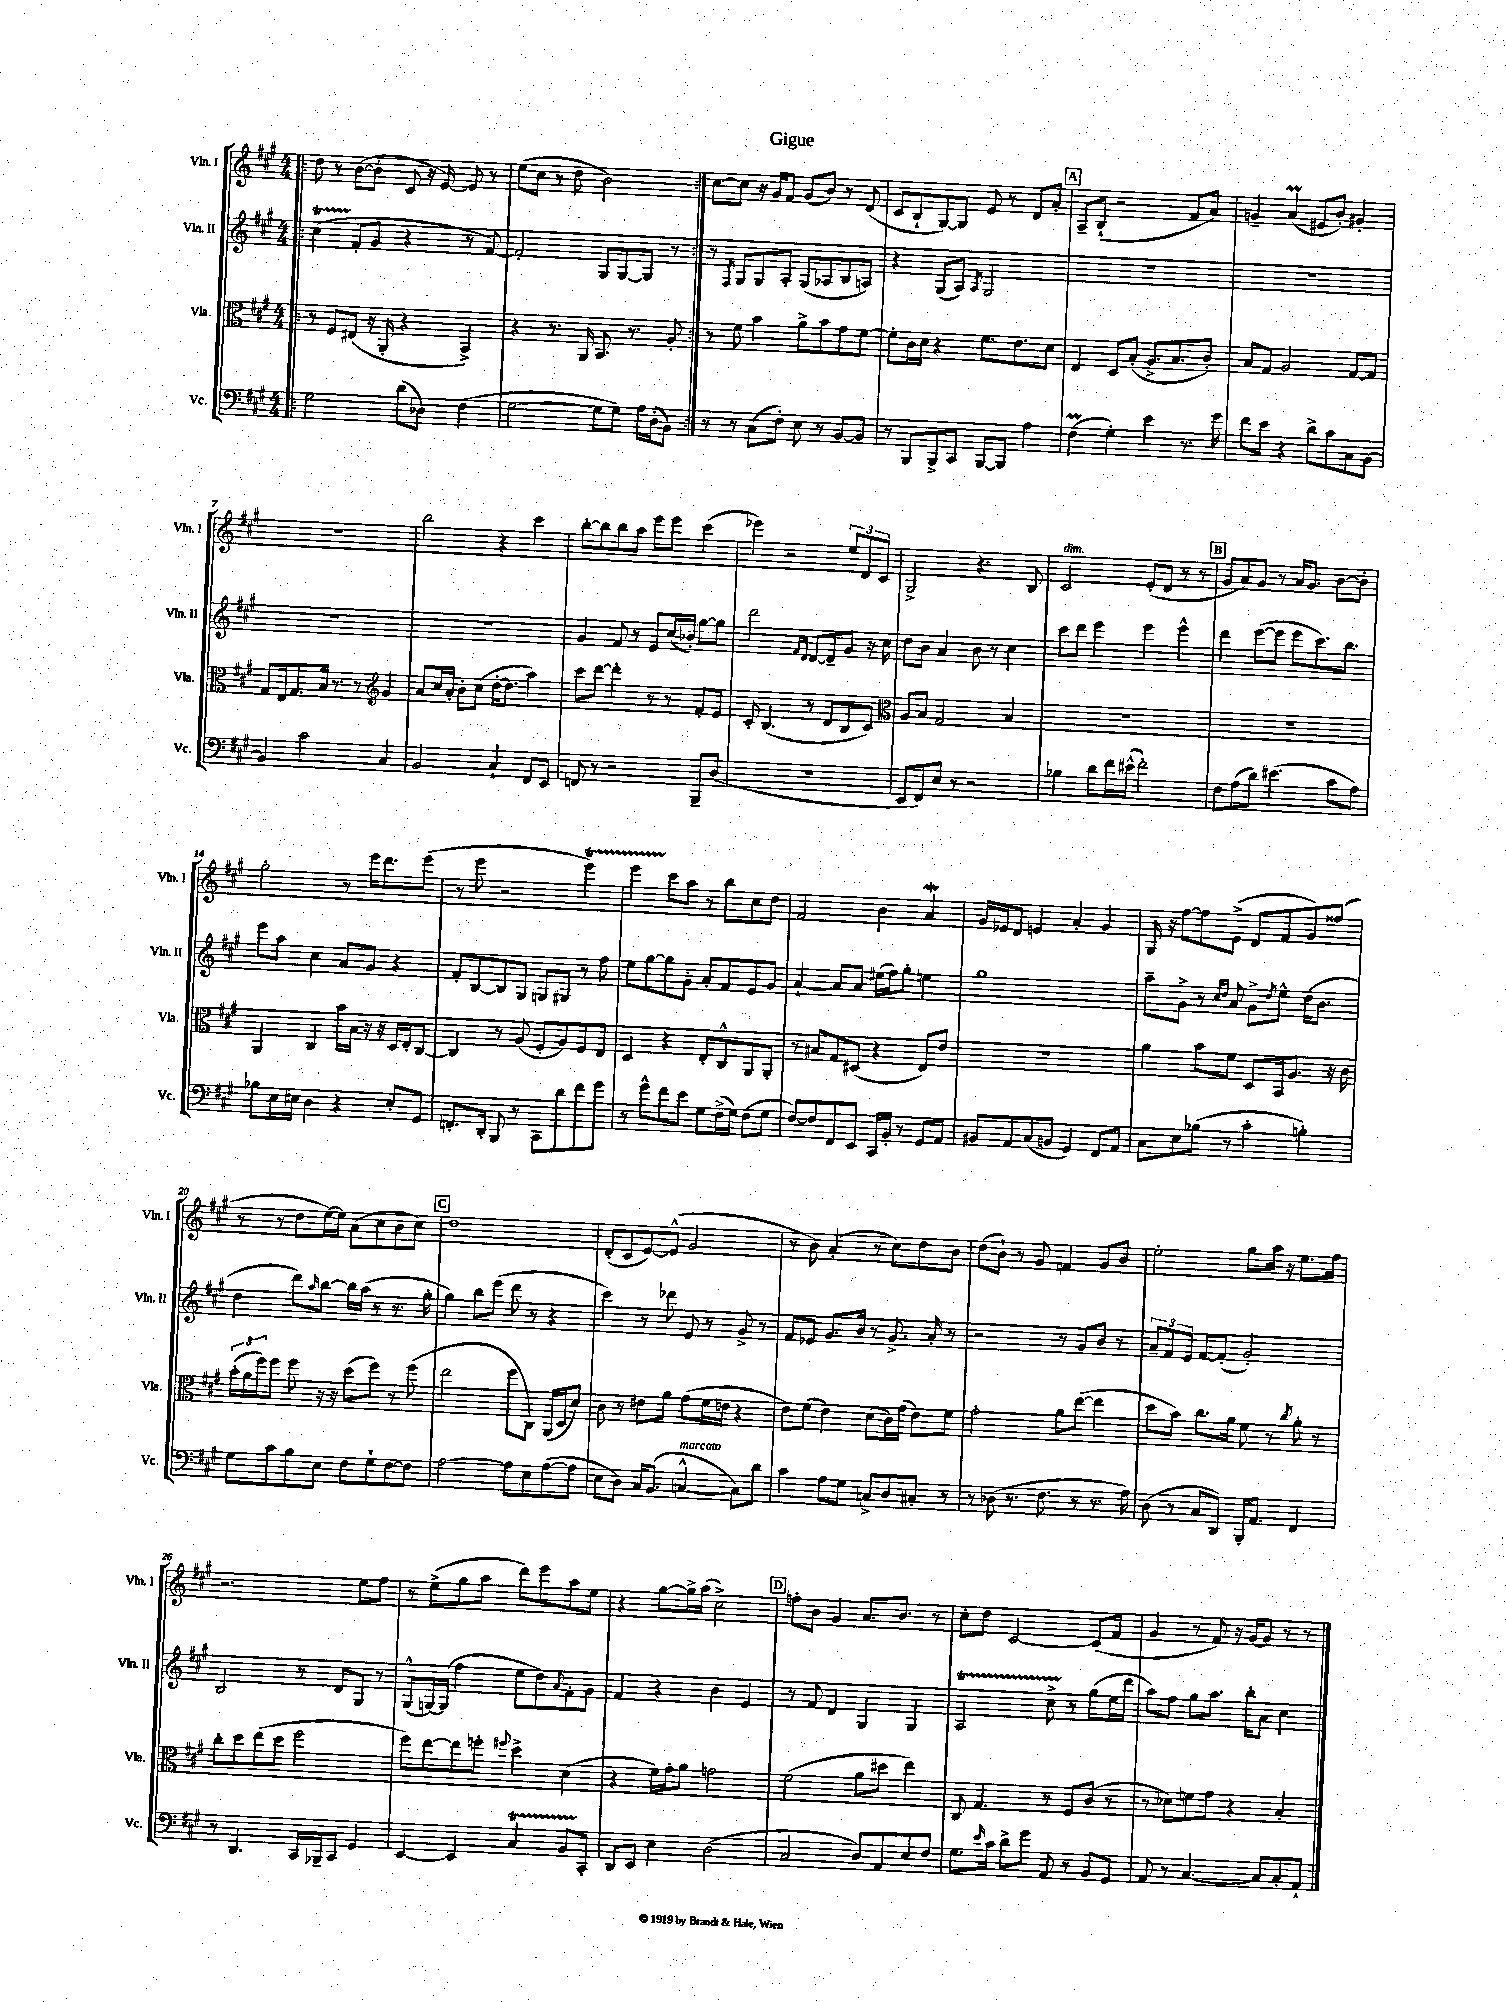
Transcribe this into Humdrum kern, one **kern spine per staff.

**kern	**kern	**kern	**kern
*part4	*part3	*part2	*part1
*staff4	*staff3	*staff2	*staff1
*I"Vc.	*I"Vla.	*I"Vln. II	*I"Vln. I
*I'Vc.	*I'Vla.	*I'Vln. II	*I'Vln. I
*clefF4	*clefC3	*clefG2	*clefG2
*k[f#c#g#]	*k[f#c#g#]	*k[f#c#g#]	*k[f#c#g#]
*M4/4	*M4/4	*M4/4	*M4/4
=1!|:	=1!|:	=1!|:	=1!|:
2G#\	8r	(4cc#t\	8dd\
.	8F#/L	.	8r
.	(8E#X/J	8f#'/L	([8b\L
.	16r	8g#/J	8b'\J]
.	16AA'/	.	.
(8d\L	4r	4r	8c#/
8D-X\J)	.	.	16r
.	.	.	[16e/)
(4F#\	4BB^/)	8r	8e/]
.	.	[8f#/)	8r
=2	=2	=2	=2
[2G#\	4r	2f#'/]	(8ee\L
.	.	.	8cc#\J
.	8.r	.	8r
.	.	.	8dd\
.	16AA/	.	.
8G#\L]	8.BB/	8G#/L	2b\)
8G#\J)	.	[8G#/	.
.	8.r	.	.
16A\LL	.	8G#/J]	.
(16D'\J	.	.	.
8BB\J)	8A'/	8r	.
=3:|!	=3:|!	=3:|!	=3:|!
8r	8r	8r	[8cc#\L
.	.	8qF#/	.
8r	8f#\	8G#/L	8cc#\J]
(8C#\L	4b\	8G#/	16r
.	.	.	16g#/KL
8F#'\J)	.	8A'/J	8f#/J
8E\	8a^\L	(8G#/L	(8g#/L
8r	8b\	8A-X/	8b/J)
[8BB/L	8g#\	8B/	8r
8BB/J]	[8f#\J	8An/J)	(8d/
=4	=4	=4	=4
8r	8f#'\L]	4r	8c#/L
8BBB/L	16c#\L	.	8B`/
.	16d\JJ	.	.
8BBB^/	4r	(8G#/L	[8G#/)
8CC#/J	.	8A/J)	8G#/J]
.	.	8qA/	.
[8BBB/L	8.f#\L	2G#/	8e/
8BBB/J]	.	.	8r
.	8.e\	.	.
4A\	.	.	8d/L
.	8d\J	.	8a'/J
!!LO:REH:place=s1:t=A
=5	=5	=5	=5
(4F#M\	4E/	1r	8A~/L
.	.	.	(8B`/J
4G#'\)	8D/L	.	2r
.	(8B'/J	.	.
4e\	8.A^/L	.	.
.	8.B/	.	.
8.r	.	.	8f#/L
.	8c#'/J)	.	8a/J)
16g#\	.	.	.
=6	=6	=6	=6
8f#\L	8B/L	1r	4gn~/
8e\J	8G#/J	.	.
4r	2A/	.	(4aM/
8d^\L	.	.	8e#X/L
8c#\	.	.	8b'/J)
8C#\	[8G#/L	.	4g#X'/
[8BB\J	8G#/J]	.	.
!!LO:LB:g=z
=7	=7	=7	=7
4BB/]	8G#/L	1r	1r
.	16E/k	.	.
.	8.G#/	.	.
2c#\	.	.	.
.	16B/Jk	.	.
.	8.r	.	.
.	8r	.	.
*	*clefG2	*	*
4C#/	4g#/	.	.
=8	=8	=8	=8
2BB/	8a/L	1r	2bb\
.	16cc#/L	.	.
.	16a'/JJ	.	.
.	8b'\L	.	.
.	(8cc#\J	.	.
4C#`/	[16dd'\KL	.	4r
.	8.dd\J]	.	.
8FF#/L	4aa\)	.	4ccc#\
8EE/J	.	.	.
=9	=9	=9	=9
8FFn/	8ccc#\L	4g#/	[8bb'\L
8r	[8ddd\J	.	8bb\]
2r	4ddd'\]	8f#/	8bb\
.	.	8r	8aa\J
.	8r	8e/L	8eee\L
.	8r	(16cc#/L	8eee\J
.	.	16b-X'/JJ)	.
8BBB~/L	8f#'/L	[8gg#\L	(4ccc#\
(8D/J	8e/J	8gg#\J]	.
=10	=10	=10	=10
1r	8c#'/	2ddd\	4eee-X\)
.	(4.B/	.	.
.	.	.	2r
.	.	16qqf#/LL	.
.	.	16qqd/JJ	.
.	8r	[8d/L	.
.	8d/L	8d~/]	.
.	8B/	8g#/J	12ee/L
.	.	.	12d/
.	8c#/J)	16r	.
.	.	.	12c#/J
.	.	16cc#\	.
=11	=11	=11	=11
*	*clefC3	*	*
8EE/L	8A/L	8dd\L	2G#^/
8FF#/)	8B/J	8b\J	.
8E/J	2G#/	4a/	.
8r	.	.	.
2r	.	8b\	4.r
.	.	8r	.
.	4B/	4cc#\	.
.	.	.	8B/
=12	=12	=12	=12
!	!	!	!LO:TX:a:i:t=dim.
4B-X\	1r	8ccc#\L	2c#/
.	.	8ddd\J	.
8d\L	.	4eee\	.
16f#\L	.	.	.
(16e#X^^\JJ	.	.	.
2f#'\)	.	4eee\	(8e'/L
.	.	.	8d/J
.	.	4eee^^\	8r
.	.	.	8r
!!LO:REH:place=s1:t=B
=13	=13	=13	=13
8F#\L	1r	4ddd\	8g#/L
(8A\	.	.	8a/)
8d\J)	.	([8eee\L	8g#/J
(4.e#X\	.	8eee\J]	8r
.	.	8eee\L	16a/KL
.	.	.	8.g#/J
.	.	8.ccc#\)	.
8c#\L	.	.	[8b\L
.	.	8.bb\J	.
8A\J)	.	.	8b'\J]
!!LO:LB:g=z
=14	=14	=14	=14
8B-X\L	4AA/	8eee\L	2gg#'\
16E\L	.	8aa\J	.
16E#X\JJ	.	.	.
4D\	4C#/	4cc#\	.
4r	16b\LL	8a/L	8r
.	16B\JJ	.	.
.	16r	8g#/J	16eee\KL
.	16r	.	8.ddd\
8E#'/L	16D/LL	4r	.
.	16E'/J	.	.
8GG#/J	[8C#/J	.	(8eee\J
=15	=15	=15	=15
8.FFn'/L	4C#/]	8f#'/L	8r
.	.	[8B/	8eee\
16DD'/Jk	.	.	.
8BBB/	8r	8B/]	2r
8r	(8A/	8G#/J	.
8CC#\L	8F#'/L	8Gn/L	.
8d\	8A/)	8G#X/J	.
8f#\	8F#/	8r	4eeeT\)
8g#\J	8E/J	8ff#\	.
=16	=16	=16	=16
8r	4D/	8ee\L	4eeeTTT\
8g#^^\L	.	[8gg#\	.
8f#\	4r	8gg#\]	8ccc#\L
8e\J	.	8g#'\J	8aa\J
8G#\L	8E'/L	8a'/L	8r
(16F#^\L	8C#^^/	8f#/	8bb\L
16G#\JJ)	.	.	.
(8F#\L	8AA/	8e/	8cc#\
8G#\J	8AA'/J	8g#/J	8dd\J
=17	=17	=17	=17
[8F#/L)	8r	[4a`/	2f#/
8F#/]	8B#X/L	.	.
8FF#/	8G#/	8a/L]	.
8EE/J	(8D#X/J	8a/J	.
16CC#/LL	4r	(16ee#X\LL	4b\
16BB'/JJ	.	16ff#\J)	.
8r	.	8gg#'\J	.
8GG#/L	8E/L)	4een\	4aw/
8AA/J	8e/J	.	.
=18	=18	=18	=18
8BB#X/L	1r	1gg#	16g#/LL
.	.	.	16e-X/J
8AA/	.	.	8d/J
(8C#/	.	.	4en/
8BBn/J	.	.	.
4GG#/)	.	.	4a'/
8FF#/L	.	.	4g#/
8AA/J	.	.	.
=19	=19	=19	=19
8C#\L	4a\	8aa~\L	16G#/
.	.	.	16r
8E\	.	8g#^\J	[8ff#\L
(8B-X\J	8b\L	8r	8ff#\]
.	.	16qqcc#/LL	.
.	.	16qqdd/JJ	.
8r	8f#\J	8a/	(8e^\J
4c#'\	8D/L	8g#^\L	8d/L
.	.	8qdd/	.
.	16BB/k	8ee^^\J	8f#/
.	8.A/J	.	.
4Bn'\)	.	(16dd\KL	8g#/)
.	.	8.b\J	.
.	16r	.	(8ff##X/J
.	16c#\	.	.
!!LO:LB:g=z
=20	=20	=20	=20
8G#\L	(24b'\LL	4dd\	8r
.	24a\	.	.
.	24ff#\J)	.	.
8c#\	8ff#\J	.	8r
8B\	8ff#\	8ddd\L)	8dd\L
.	.	16qqaa/	.
8E\J	16r	[8bb\J	[16ee\L)
.	16r	.	16ee\JJ]
8F#\L	(8dd\L	16bb\LL]	(8a\L
.	.	(16aa\JJ	.
8G#`\	8ff#\J)	8r	8cc#\
[8F#\	8r	8.r	8b\
8F#\J]	(8ff#\	.	8cc#\J)
.	.	16gg#'\	.
!!LO:REH:place=s1:t=C
=21	=21	=21	=21
[2A\	2ee\	4gg#\)	1dd
.	.	8bb\L	.
.	.	(8eee\J	.
8A\L]	8ff#\L	8ddd\	.
8E\	8C#\J)	8r	.
([8A\	(16AA/LL	4r	.
.	16D/J	.	.
8A\J]	8d/J)	.	.
=22	=22	=22	=22
8E\L	8c#\	4ccc#\)	(8d'/L
8D\J)	8r	.	8c#/
16C#/KL	8e#X\L	8r	[8e/)
(8.BB/J	.	.	.
.	8a\J	8ddd-X\	(8e^^/J]
!LO:TX:a:i:t=marcato	!	!	!
[4Cn^^/	(8g#\L	8e/	2g#/
.	16f#\L	8r	.
.	16en\JJ	.	.
8C\L])	4r	8g#^/	.
8d\J	.	8r	.
=23	=23	=23	=23
4c#\	8e\L)	8f#/L	8r
.	(8f#\J	8e-X/J	8b\)
8A\L	4e\)	8.g#/L	(4a'/
8G#\J	.	.	.
.	.	16b/Jk	.
8Cn^/L	(8d\L	8r	8r
8D/	16c#\L)	8.g#^/	8cc#\L)
.	(16g#\JJ	.	.
8C#X'/J	8e\L)	.	8dd\
.	.	16a'/	.
8r	8f#\J	8r	8b\J
=24	=24	=24	=24
8r	2g#'\	2r	(8dd\L
(8D-X\	.	.	8b`\J)
8.r	.	.	8r
.	.	.	8g#/
8.F#\	.	.	.
.	8a\L	8r	4fn/
8r	([8ee\J	8g#/L	.
8.r	4ee\]	8b/J	8g#/L
.	.	8r	8b/J
16A\)	.	.	.
=25	=25	=25	=25
(8D\	8dd\L	12a~/L	2ee'\
.	.	12f#/	.
8r	8b\J)	.	.
.	.	12e/J	.
8C#/L	8.cc#\L	[8f#/L	.
8DD/J)	.	(8f#'/J]	.
.	16a\Jk	.	.
16BBB'/KL	8f#\	2g#'/)	8gg#\L
8.AA/J	.	.	.
.	8r	.	16aa\Jk
.	.	.	16r
.	8qcc#/	.	.
4FF#/	8a'\	.	8.ee\L
.	8r	.	.
.	.	.	16ff#\Jk
!!LO:LB:g=z
=26	=26	=26	=26
8r	8cc#'\L	2B/	2.r
4.DD/	8dd\	.	.
.	(8ee\	.	.
.	8dd\J	.	.
16CC#/LL	2ff#\	8r	.
16BBB-X~/J	.	.	.
8CC#/J	.	8d/L	.
4GG#/	.	8G#/J	8ee\L
.	.	8r	8ff#\J
=27	=27	=27	=27
[4EE/	8ff#\L)	(8G#^^/L	8r
.	[8ee\	[16Gn/L)	(8ee^\L
.	.	(16G/JJ]	.
4EE/]	8ee\]	4ff#\	8gg#\
.	8ffn'\J	.	8aa\J
.	8qqff#X/	.	.
4C#t/	4dd^\	8ee\L	8ddd\L)
.	.	8dd\)	8eee\
.	.	8qqa/	.
8BBTTT/L	(4d\	8f#'\	8aa\
8CC#'/J	.	8g#\J	8ee\J
=28	=28	=28	=28
8DD/L	4r	4f#/	4r
8EE/J	.	.	.
4E\	16f#\LL)	4r	[8gg#\L
.	16g#'\J	.	.
.	8a\J	.	16gg#^\L]
.	.	.	(16aa\JJ
(2D\	2gn\	4b\	2cc#^\)
.	.	4e/	.
!!LO:REH:place=s1:t=D
=29	=29	=29	=29
2C#/	(2f#\	8r	8ffn'\L
.	.	8f#/	8b\J
.	.	4d/	4g#/
8D/L)	8a\L	4G#/	8.a/L
8AA/	8dd#X\J	.	.
.	.	.	8.b/J
8E/	4ee\)	4G#/	.
8F#/J	.	.	8r
=30	=30	=30	=30
8.G#\L	8C#/	2AT/	8cc#'\L
.	4.G#/	.	8dd\J
16qqe/	.	.	.
16c#\Jk	.	.	.
8d^\L	.	.	[2c#/
8g#\J	.	.	.
8AA/	8r	8cc#TTT^\	.
8r	8F#/L	8r	.
8BB/L	(8c#/J	(8gg#\L	(8c#/L]
8GG#/J	8r	16ee\L	8f#/J
.	.	16ddd\JJ	.
=31	=31	=31	=31
8AA/	8r	8aa\L)	4g#/
8r	8d-X\L)	8ff#\J	.
[4.C#/	8fn\	8gg#\L	8r
.	8g#\J	8.aa\J	8f#/)
.	4r	.	16r
.	.	16bb'\KL	[16g#/KL
8C#/L]	.	8a\J	8g#/J]
8C#'/	4B'/	4cc#\	8r
8AA`/J	.	.	8r
==	==	==	==
*-	*-	*-	*-
